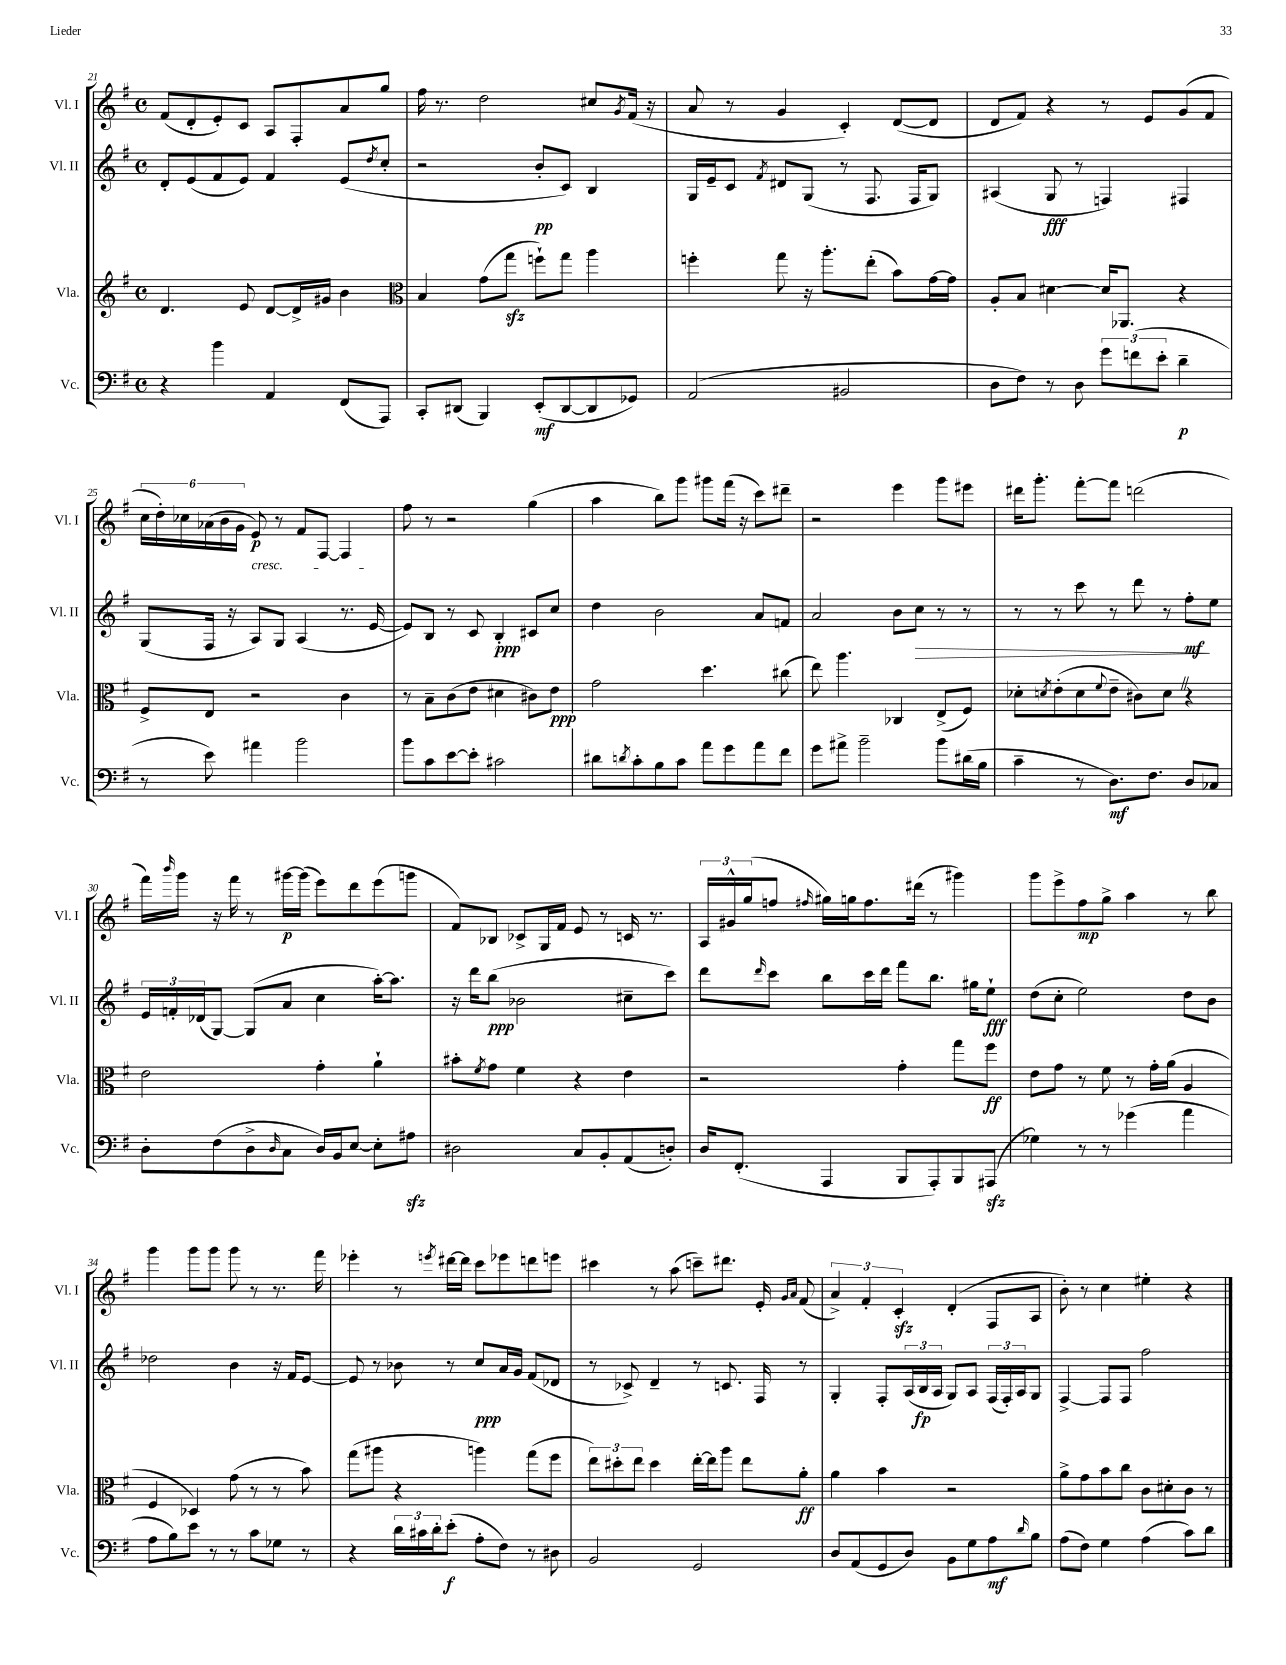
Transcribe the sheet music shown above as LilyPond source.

<<
\new StaffGroup <<
\new Staff = "s0" \with { instrumentName = "Vl. I" shortInstrumentName = "Vl. I" } {
    \clef treble \key g \major \defaultTimeSignature \time 4/4
    fis'8( d'8-. e'8-.) c'8 a8 fis8-. a'8 g''8 |
    fis''16 r8. d''2 cis''8 \acciaccatura { g'8 } fis'16( r16 |
    a'8 r8 g'4 c'4-.) d'8~( d'8 |
    d'8 fis'8) r4 r8 e'8 g'8( fis'8 |
    \tuplet 6/4 { c''16 d''16-.) ces''16 aes'16( b'16 g'16 } e'8\p\cresc) r8 fis'8 fis8~ fis4\! |
    fis''8 r8 r2 g''4( |
    a''4 b''8) g'''8 gis'''8 fis'''16( r16 c'''8) dis'''8-- |
    r2 e'''4 g'''8 eis'''8 |
    dis'''16 g'''8.-. fis'''8~-. fis'''8 d'''2( |
    fis'''16) \grace { b'''16 } g'''16 r16 fis'''16 r8 gis'''16~\p gis'''16( e'''8) d'''8 e'''8( g'''8 |
    fis'8) bes8 ces'8-> g16 fis'16 e'8 r8 c'16 r8. |
    \tuplet 3/2 { a16 gis'16-^ g''16( } f''8 \grace { fis''16 } gis''16) g''16 fis''8. dis'''16( r8 gis'''4) |
    g'''8 e'''8-> fis''8\mp g''8-> a''4 r8 b''8 |
    g'''4 g'''8 g'''8 g'''8 r8 r8. fis'''16 |
    ees'''4-. r8 \acciaccatura { e'''8 } dis'''16~ dis'''16 c'''8 ees'''8 d'''8 e'''8 |
    cis'''4 r8 a''8( c'''8--) dis'''8. e'16-. \grace { g'16 a'16 } fis'8( |
    \tuplet 3/2 { a'4->) fis'4-. c'4-.\sfz } d'4-.( fis8 a8 |
    b'8-.) r8 c''4 eis''4-. r4 \bar "|." |
}
\new Staff = "s1" \with { instrumentName = "Vl. II" shortInstrumentName = "Vl. II" } {
    \clef treble \key g \major \defaultTimeSignature \time 4/4
    d'8-. e'8( fis'8 e'8) fis'4 e'8( \acciaccatura { d''8 } c''8-. |
    r2 b'8-.\pp c'8) b4 |
    g16 e'16-- c'8 \acciaccatura { fis'8 } dis'8 g8( r8 fis8. fis16 g8) |
    ais4( g8\fff r8 f4) fis4 |
    g8( fis16 r16 a8) g8 a4( r8. e'16~ |
    e'8) b8 r8 c'8 b4-.\ppp cis'8 c''8 |
    d''4 b'2 a'8 f'8 |
    a'2 b'8 c''8\> r8 r8 |
    r8 r8 c'''8 r8 d'''8 r8 fis''8-.\mf\! e''8 |
    \tuplet 3/2 { e'16 f'16-. des'16( } g8~) g8( a'8 c''4 a''16~-.) a''8. |
    r16 d'''16 b''8\ppp( bes'2 cis''8-- c'''8) |
    d'''8 \grace { d'''16 } c'''8 b''8 c'''16 d'''16 fis'''8 b''8. gis''16 e''8-!\fff |
    d''8( c''8-. e''2) d''8 b'8 |
    des''2 b'4 r16 fis'16 e'8~ |
    e'8 r8 bes'8 r8 c''8\ppp a'16 g'16 fis'8( des'8 |
    r8 ces'8->) d'4-- r8 c'8. fis16 r8 |
    g4-. fis8-. \tuplet 3/2 { a16( b16\fp a16 } g8) a8 \tuplet 3/2 { fis16( fis16-.) a16 } g8 |
    fis4~-> fis8 fis8 fis''2 \bar "|." |
}
\new Staff = "s2" \with { instrumentName = "Vla." shortInstrumentName = "Vla." } {
    \clef treble \key g \major \defaultTimeSignature \time 4/4
    d'4. e'8 d'8~ d'16-> gis'16 b'4 |
    \clef alto b4 g'8( g''8\sfz f''8-!) g''8 a''4 |
    f''4-. g''8 r16 a''8.-. e''8-.( b'8) g'16~ g'16 |
    a8-. b8 dis'4~ dis'16 aes,8. r4 |
    fis8-> e8 r2 c'4 |
    r8 b8-- c'8( e'8 dis'4 cis'8) e'8\ppp |
    g'2 d''4. cis''8( |
    e''8) a''4. ces4 e8->( fis8) |
    des'8-. \acciaccatura { d'8 } e'8-.( d'8 \appoggiatura { fis'8 } e'8-- cis'8) d'8 \once \override BreathingSign.text = \markup { \musicglyph "scripts.caesura.straight" } \breathe r4 |
    e'2 g'4-. a'4-! |
    bis'8-. \acciaccatura { fis'8 } g'8 fis'4 r4 e'4 |
    r2 g'4-. g''8 fis''8\ff |
    e'8 g'8 r8 fis'8 r8 g'16-. a'16( a4 |
    fis4 des4) g'8( r8 r8 b'8) |
    g''8( ais''8 r4 a''4) g''8( fis''8 |
    \tuplet 3/2 { e''8) dis''8-. e''8 } dis''4 e''16~-. e''16 a''8 e''8 a'8-.\ff |
    a'4 b'4 r2 |
    a'8-> g'8 b'8 c''8 c'8 dis'8-. c'8 r8 \bar "|." |
}
\new Staff = "s3" \with { instrumentName = "Vc." shortInstrumentName = "Vc." } {
    \clef bass \key g \major \defaultTimeSignature \time 4/4
    r4 b'4 a,4 fis,8( a,,8) |
    c,8-. dis,8( b,,4) e,8-.\mf( dis,8~ dis,8 ges,8) |
    a,2( bis,2 |
    d8 fis8) r8 d8 \tuplet 3/2 { g'8 f'8( e'8-. } d'4--\p |
    r8 e'8) ais'4 b'2 |
    b'8 c'8 e'8~ e'8-. cis'2 |
    dis'8 \acciaccatura { d'8 } c'8-. b8 c'8 a'8 g'8 a'8 fis'8 |
    g'8 ais'8-> b'2-- b'8 dis'16( b16 |
    c'4-- r8 d8.\mf) fis8. d8 ces8 |
    d8-. fis8( d8-> \grace { d16 } c8 d16) b,16 e8~ e8-. ais8\sfz |
    dis2 c8 b,8-. a,8( d8-.) |
    d16 fis,8.-.( a,,4 b,,8 a,,8-.) b,,8 ais,,8\sfz( |
    ges4) r8 r8 ges'4( a'4 |
    a8 b8) e'8 r8 r8 c'8 ges8 r8 |
    r4 \tuplet 3/2 { d'16 cis'16 d'16-. } e'8-.\f( a8-. fis8) r8 dis8 |
    b,2 g,2 |
    d8 a,8( g,8 d8) b,8 g8 a8\mf \grace { d'16 } b8 |
    a8( fis8) g4 a4( c'8) d'8 \bar "|." |
}
>>
>>
\layout { \context { \Score currentBarNumber = #21 } }
